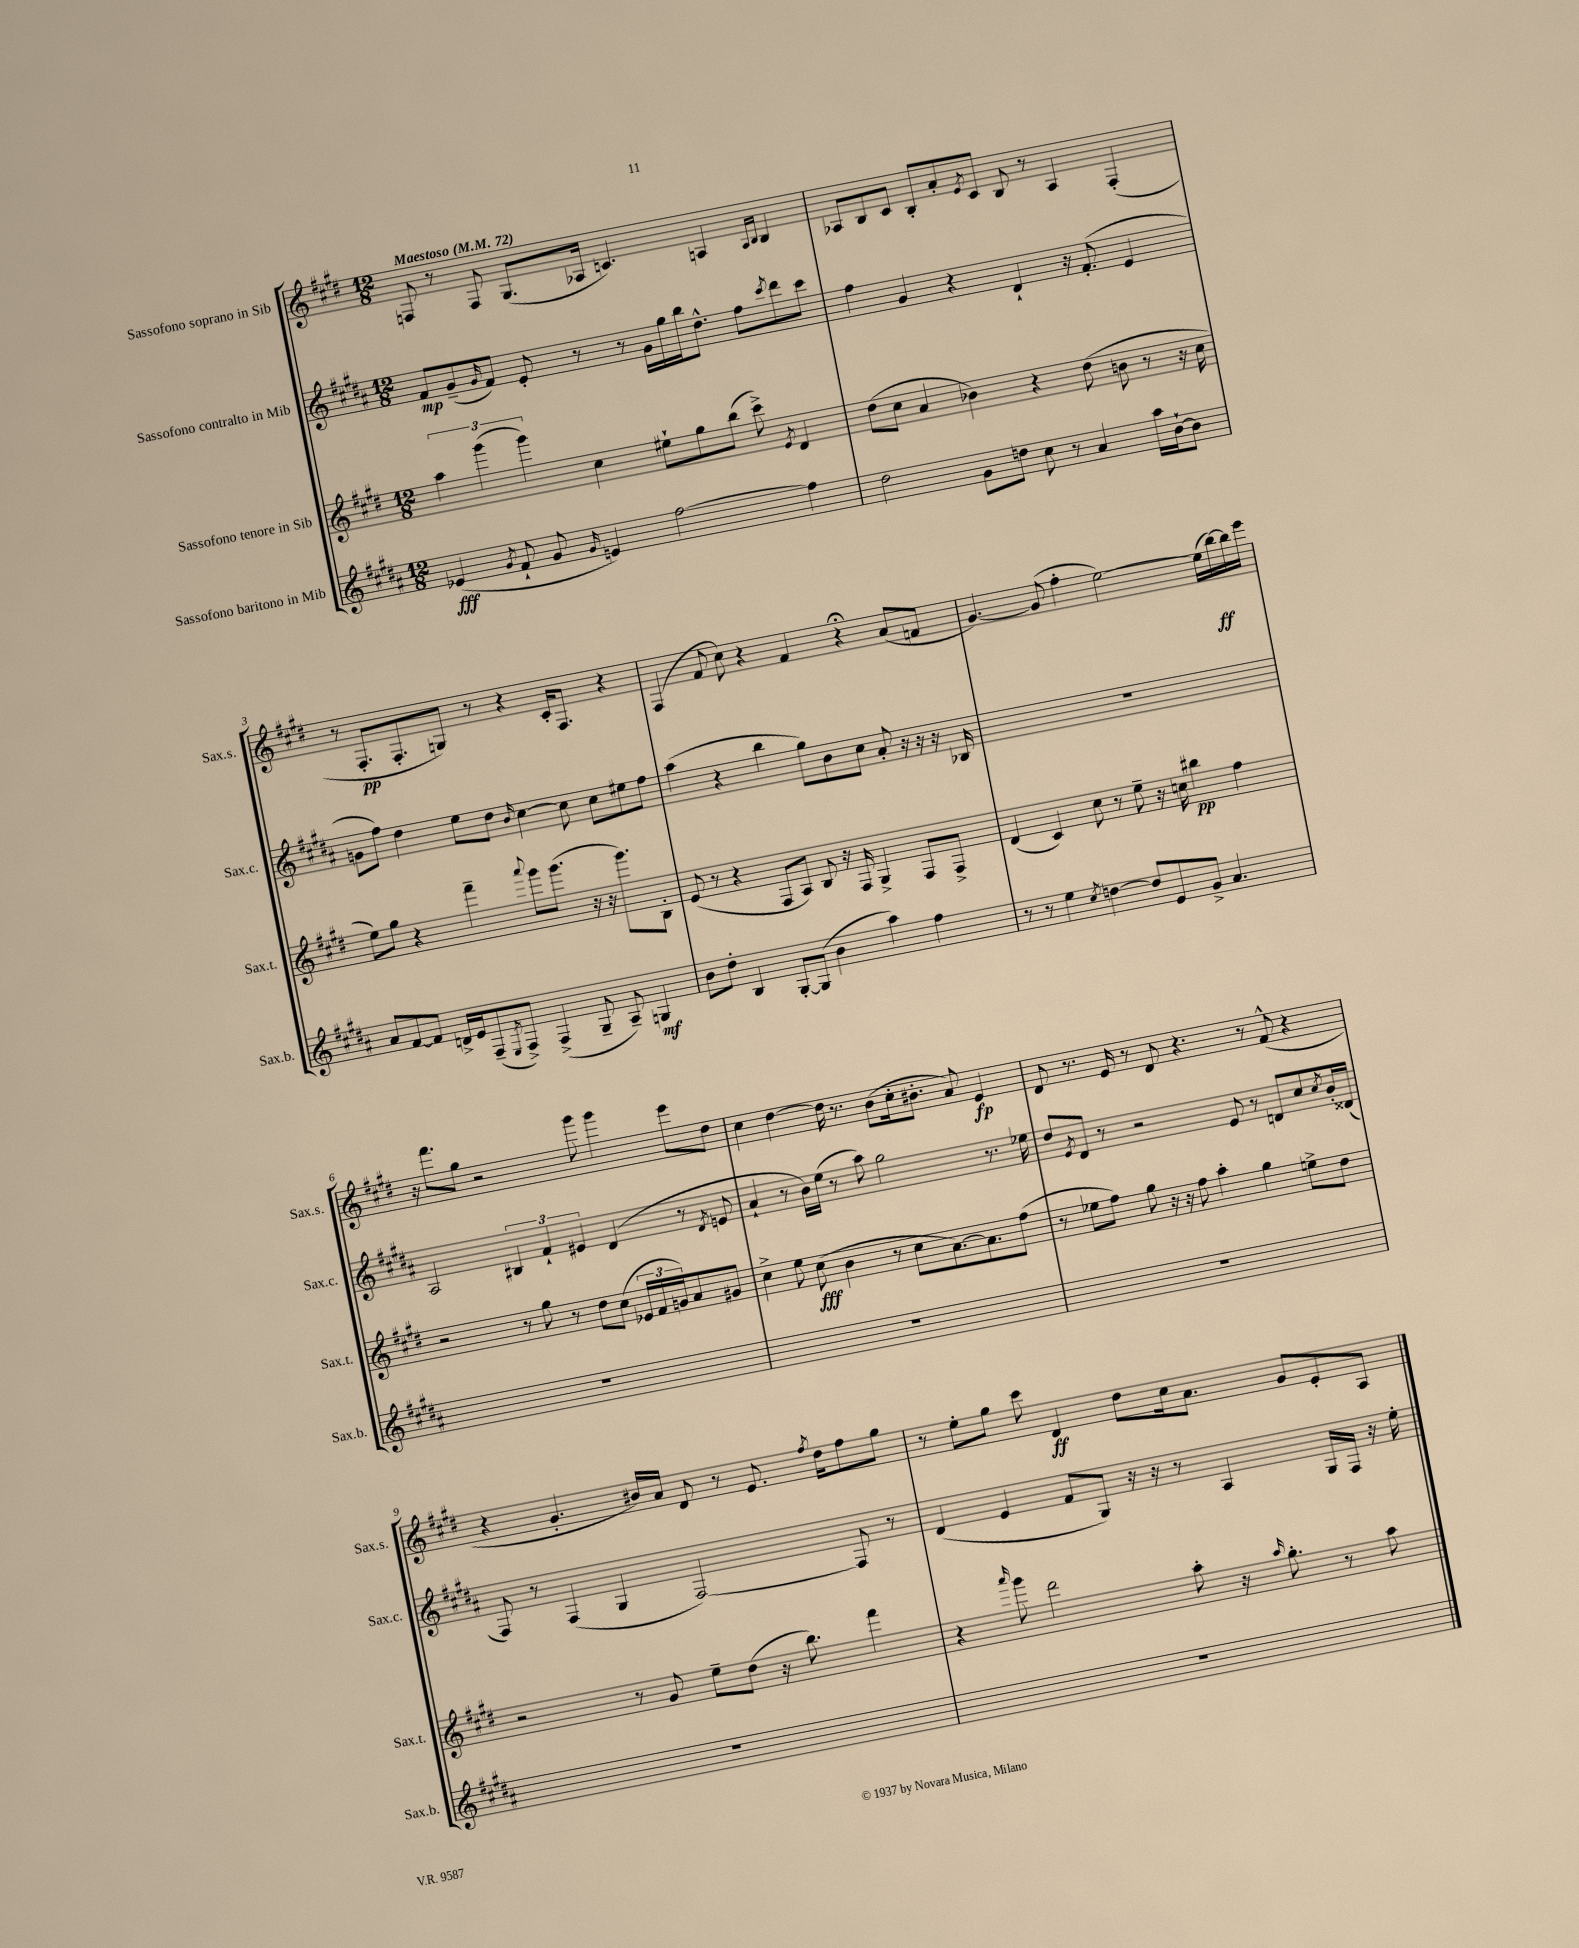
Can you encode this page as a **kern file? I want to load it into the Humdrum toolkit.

**kern	**kern	**kern	**kern
*staff4	*staff3	*staff2	*staff1
*clefG2	*clefG2	*clefG2	*clefG2
*k[f#c#g#d#a#]	*k[f#c#g#d#]	*k[f#c#g#d#a#]	*k[f#c#g#d#]
*M12/8	*M12/8	*M12/8	*M12/8
*MM72	*MM72	*MM72	*MM72
(4e-/	6aa\	8f#/L	8F/
.	.	(8g#~/	8r
.	(6ggg#\	.	.
8qg#/	.	16qqg#/	.
8f#`/	.	8f#/J)	8F/
.	6ggg#\)	.	.
8g#/	.	8e'/	(8.G#/L
16qqg#/	.	.	.
4e/)	4cc#\	8r	.
.	.	.	16A-/Jk
.	.	8r	4.c/)
[2ff#\	8ee#`\L	16g#\LL	.
.	.	16gg#\	.
.	8gg#\	16bb\J	.
.	.	8.dd#^^\J	.
.	(8bb\J	.	4A/
.	8ccc#^\)	8ff#\L	.
.	.	.	16qqA/LL
.	8qe/	8qccc#/	16qqB/JJ
4ff#\]	4d#/	8ddd#\	4B/
.	.	8ccc#\J	.
=	=	=	=
2dd#\	(8dd#\L	4ff#\	8A-/L
.	8cc#\J	.	8B/
.	4a/	4g#/	8c#/J
.	.	.	8B'/L
8g#\L	4b-\)	4r	8a'/
.	.	.	8qe/
8dd\J	.	.	8c#/J
8cc#\	4r	4d#`/	8B/
8r	.	.	8r
4a#/	(8dd#\	16r	4A-/
.	.	(8.f#'/	.
.	8b\	.	.
16aa#\LL	8r	4e/	(4F#'/
[16b`\J	.	.	.
8b\]J	16r	.	.
.	16cc#\	.	.
=	=	=	=
8a#/L	8ee\L)	8g\L	8r
[8f#/	8gg#\J	8ff#\J)	8.F#'/L
8f#/]J	4r	4dd#\	.
.	.	.	8.F#'/
16d^/LL	.	.	.
16e/J	.	.	.
(8F#~/	4fff#~\	8ee\L	8G/J)
8qE/	.	.	.
8F#^/J)	.	8dd#\J	8r
.	8qqaaa/	16qqb/	.
(4F#^/	8ggg#\L	[4cc#\	4r
.	(8.ggg#\J	.	.
8G#~/	.	8cc#\]	16c#'/LK
.	16r	.	8.F#/J
8A#~/)	16r	8cc#\L	.
.	8.ggg#\L)	.	.
4G/	.	8ee#\	4r
.	8B'\J	8ff#\J	.
=	=	=	=
8b\L	(8e/	(4aa#\	(4F#/
8dd#'\J	8r	.	.
4B/	4r	4r	8f#/
.	.	.	8cc#\)
[8G#'/L	8F#/L	4bb\	4r
(8G#/]J	8A/J)	.	.
4b\	8B/	8gg#\L)	4f#/
.	16r	8b\	.
.	16F#/	.	.
4aa#\)	4G#^/	8cc#\J	4r;
.	.	8a#'/	.
4ff#\	8F#/L	16r	(8a/L
.	.	16r	.
.	8F#^/J	16r	8f/J
.	.	16B-/	.
=	=	=	=
8r	(4d#/	1.r	[4.g#/)
8r	.	.	.
4ee\	4c#/)	.	.
.	.	.	(8g#/]
8qcc#/	.	.	.
[4dd\	8cc#\	.	4ff#'\
.	8r	.	.
8dd/]L	8ee~\	.	[2ee\)
8e/	16r	.	.
.	16cc\	.	.
8g#^/J	4bb#\	.	.
4.a#/	.	.	.
.	4ff#\	.	(16ee\]LL
.	.	.	[16bb\)
.	.	.	16bb\]
.	.	.	16eee\JJ
=	=	=	=
1.r	2r	2A#/	16r
.	.	.	8.fff#\L
.	.	.	8gg#\J
.	.	.	2r
.	8r	6B#/	.
.	8gg#\	.	.
.	.	6f#`/	.
.	8r	.	.
.	.	6e#/	.
.	8dd#\L	.	8ggg#\
.	(8cc#\J	(4d#/	4ggg#\
.	24e-/LL	.	.
.	24f#/	.	.
.	24g/J)	.	.
.	8a/	8r	8eee\L
.	.	8qd#/	.
.	8g#/J	8e/	8dd#\J
=	=	=	=
1.r	4cc#^\	4a#`/	4cc#\
.	8ee\	8r	[4dd#\
.	(8cc#\	16b\LL)	.
.	.	(16ee\JJ	.
.	4b\	8r	16dd#\]
.	.	.	8.r
.	.	8aa#\)	.
.	8r	2gg#\	(8b\L
.	8cc#\L	.	16cc#'\k
.	.	.	8.b#'\J
.	[8.a\)	.	.
.	.	.	8a/)
.	8.a\]	.	.
.	.	8.r	4e/
.	(8ff#\J	.	.
.	.	16ee-\	.
=	=	=	=
1.r	8r	8dd#/L	8d#/
.	.	8qe/	.
.	8ee-\L	8d#/J	8.r
.	8ff#\J)	8r	.
.	.	.	16e/
.	8gg#\	2r	8r
.	16r	.	8d#/
.	16r	.	.
.	8ff#\	.	4.r
.	4aa'\	.	.
.	.	8e/	.
.	4gg#\	8r	8r
.	.	8d/L	(8f#^^/
.	8ee^\L	8cc#/	4r
.	.	8qcc#/	.
.	8dd#\J	16b'/L	.
.	.	(16d##/JJ	.
=	=	=	=
1.r	2r	8F#/)	4r
.	.	8r	.
.	.	(4F#/	4.g#'/
.	8r	4G#/	.
.	8g#/	.	16b#/LL)
.	.	.	16a/JJ
.	8ee~\L	[2F#/)	8d#/
.	(8dd#\J	.	8r
.	16r	.	8.e/
.	8.bb\)	.	.
.	.	.	8qff#/
.	.	.	16dd#\LK
.	4fff#\	8F#/]	8ff#\
.	.	8r	8gg#\J
=	=	=	=
1.r	4r	(4d#/	8r
.	.	.	8ee'\L
.	16qqaaa/	.	.
.	8ggg#\	4e/	8gg#\J
.	2ddd#\	.	8ccc#\
.	.	8f#/L	4d#/
.	.	8G#/J)	.
.	.	16r	8dd#\L
.	.	16r	.
.	8aa'\	8r	16cc#\k
.	.	.	8.a\J
.	16r	4A#/	.
.	16qqaa/	.	.
.	8.gg#'\	.	.
.	.	.	8g#/L
.	8r	16G#/LL	8e'/
.	.	16F#/JJ	.
.	8aa\	16r	8A/J
.	.	16ee'\	.
==	==	==	==
*-	*-	*-	*-
